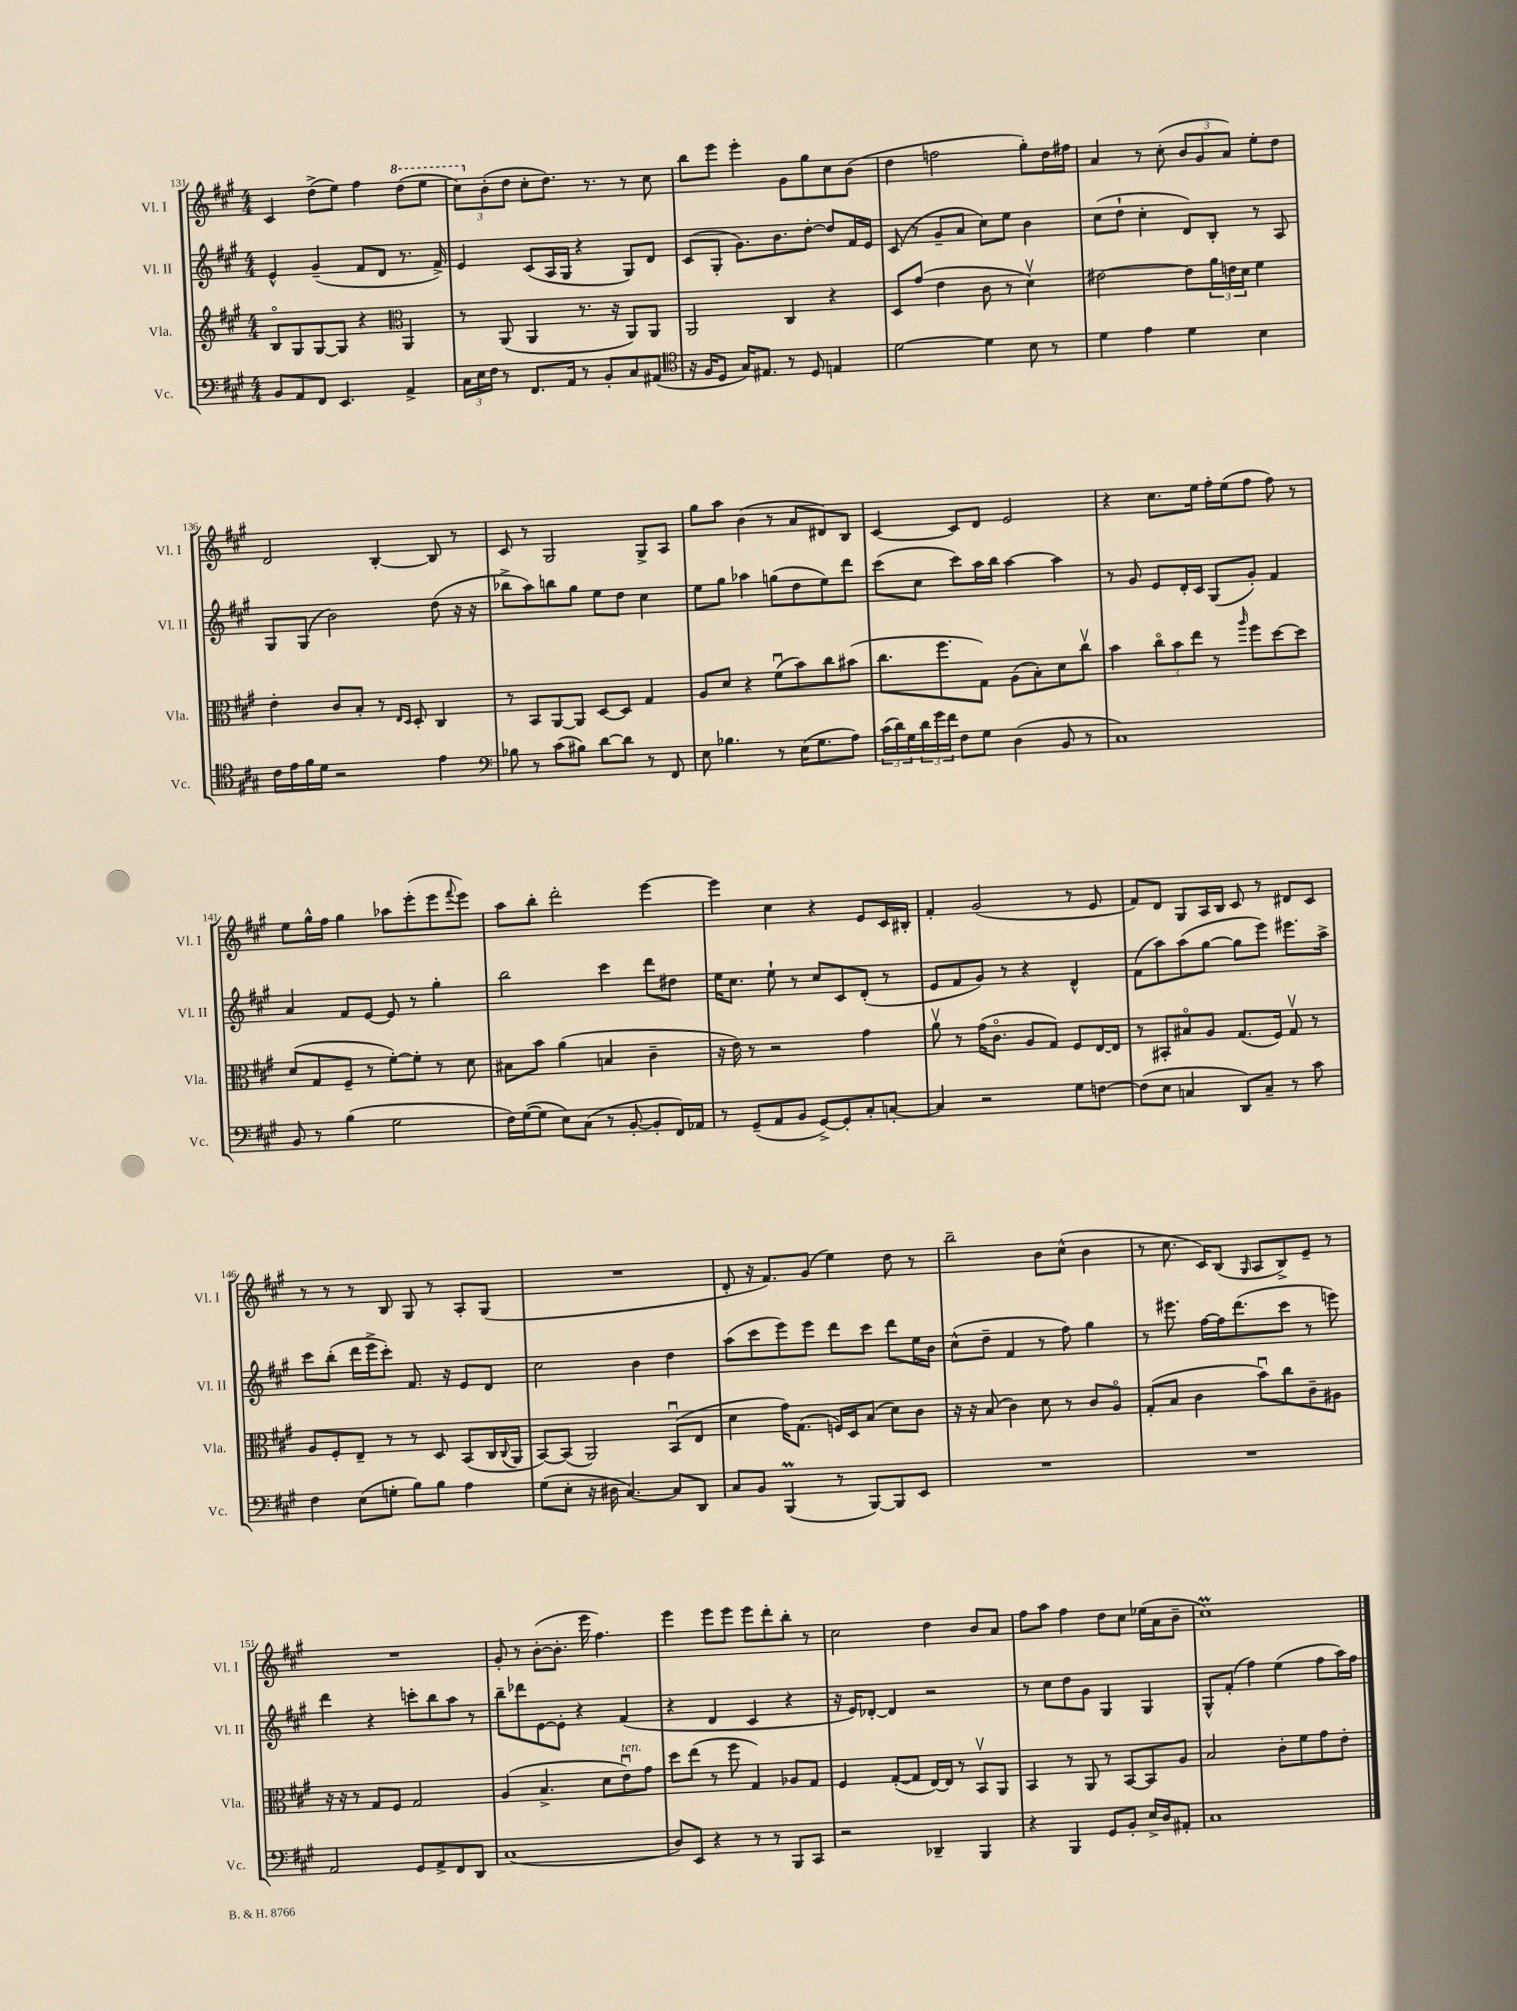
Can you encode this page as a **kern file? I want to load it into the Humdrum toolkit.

**kern	**kern	**kern	**kern
*part4	*part3	*part2	*part1
*staff4	*staff3	*staff2	*staff1
*I"Vc.	*I"Vla.	*I"Vl. II	*I"Vl. I
*I'Vc.	*I'Vla.	*I'Vl. II	*I'Vl. I
*clefF4	*clefG2	*clefG2	*clefG2
*k[f#c#g#]	*k[f#c#g#]	*k[f#c#g#]	*k[f#c#g#]
*M4/4	*M4/4	*M4/4	*M4/4
=131	=131	=131	=131
8BB/L	8B/L	4e^^/	4c#/
8AA/	8G#/	.	.
8FF#/J	[8G#/	(4g#~/	(8dd^\L
4.EE/	8G#/J]	.	8ee\J)
.	4r	8f#/L	4ff#\
.	.	8d/J	.
*	*clefC3	*	*
*	*	*	*8va
4AA^/	4AA/	8.r	(8ddd\L
.	.	.	8eee\J
.	.	16f#^/)	.
=132	=132	=132	=132
24C#\LL	8r	4e/	12ccc#\L)
24E\	.	.	.
*	*	*	*X8va
24F#\JJ	.	.	(12b'\
8r	(8AA/	.	.
.	.	.	12dd\J
8.FF#/L	4AA/	(8c#/L	8cc#'\L
.	.	16A/L	8.dd\J)
16AA/Jk	.	16G#/JJ	.
8r	8.r	4r	.
.	.	.	8.r
8BB'/L	.	.	.
.	16r	.	.
8C#/	8AA/L)	8G#/L)	8r
(8AA#X/J	8AA/J	8d/J	8cc#\
=133	=133	=133	=133
*clefC4	*	*	*
16r	2AA/	(8c#/L	8bb\L
16F#/KL	.	.	.
8D/J	.	8G#'/J	8eee\J
16G#/KL)	.	8.g#\L)	4eee'\
8.E#X/J	.	.	.
.	.	8.b\	.
8r	4C#/	.	8g#\L
8D/	.	[8dd'\J	8gg#\
4En/	4r	8dd/L]	8cc#\
.	.	16f#/L	(8b\J
.	.	16e/JJ	.
=134	=134	=134	=134
[2d\	8D/L	(8c#/	4dd\
.	(8g#/J	8r	.
.	4e\	8g#~/L	2ffn\
.	.	8a/J	.
4d\]	8c#\	8cc#\L)	.
.	8r	8ee\J	.
8B\	4dv\)	4b\	8gg#'\L)
8r	.	.	16dd\L
.	.	.	16ff#X\JJ
=135	=135	=135	=135
4d\	[2e#X\	(8cc#\L	4a/
.	.	8dd`\J	.
4e\	.	4cc#'\	8r
.	.	.	(8cc#'\
4d\	8e#\L]	8d/L)	12b/L
.	.	.	12g#/
.	24a\L	8B'/J	.
.	24en\	.	12a/J)
.	24d\JJ	.	.
4B\	4f#\	8r	8ee'\L
.	.	8A/	8dd\J
!!LO:LB:g=z
=136	=136	=136	=136
16c#\LL	4e'\	8G#/L	2d/
16e\	.	.	.
16f#\	.	(8G#/J	.
16d\JJ	.	.	.
2r	8c#/L	2b\)	.
.	8B'/J	.	.
.	8r	.	[4B'/
.	16qqE/LL	.	.
.	16qqD/JJ	.	.
.	8D'/	.	.
4e\	4C#/	(8dd\	8B/]
.	.	16r	8r
.	.	16r	.
=137	=137	=137	=137
*clefF4	*	*	*
8B-X\	8r	8bb-X^\L	8c#/
8r	8BB/L	8aa\)	8r
(8c#\L	[8AA/	8bbn\	2G#/
8B#X\J)	8AA/J]	8gg#\J	.
[8d\L	[8D/L	8ee\L	.
8d\J]	8D/J]	8dd\J	.
8r	4G#/	4cc#\	8G#^/L
8FF#/	.	.	8A/J
=138	=138	=138	=138
8E\	8A/L	8ee\L	8gg#\L
4.B-X\	8d/J	8gg#\J	8aa\J
.	4r	4aa-X\	(4b\
8r	(8f#u\L	(8ggn\L	8r
(16E\KL	8b\)	8dd\	8a/L
8.G#\	.	.	.
.	8cc#\	8ee\)	8d#X/)
8A\J)	(8b#X\J	8ddd\J	8B/J
=139	=139	=139	=139
(24c#\LL	8.cc#\L	(8ccc#\L	[4c#/
24d\)	.	.	.
24G#\	.	.	.
24d\	.	8cc#\J	.
24g#\	.	.	.
.	8.ff#\	.	.
24f#\JJ	.	.	.
8F#\L	.	8ccc#\L)	8c#/L]
8G#\J	8G#\J)	16aa\L	8d/J
.	.	16bb\JJ	.
(4D\	(8A\L	[4aa\	2e/
.	8B'\)	.	.
8BB/	8d\	4aa\]	.
8r	8cc#v\J	.	.
=140	=140	=140	=140
1C#)	4b\	8r	4r
.	.	8g#/	.
.	12cc#\L	8e/L	8.cc#\L
.	12b\	.	.
.	.	16d'/L	.
.	12ee\J	.	.
.	.	16c#/JJ	16ee\Jk
.	8r	(8G#/L	16ff#'\LL
.	.	.	(16ee\J
.	16qqaa/	.	.
.	8ff#\L	8g#'/J)	8ff#\J
.	[8dd\	4f#/	8ff#\)
.	8dd\J]	.	8r
!!LO:LB:g=z
=141	=141	=141	=141
8BB/	(8d/L	4a/	8ee\L
8r	8G#/	.	16gg#^^\L
.	.	.	16ff#\JJ
(4B\	8F#~/J	8f#/L	4gg#\
.	8r	[8e/J	.
2G#\	[8f#'\L)	8e/]	8aa-X\L
.	8f#'\J]	8r	(8eee'\
.	8r	4gg#'\	8eee\
.	.	.	8qqfff#/
.	8d\	.	8eee\J)
=142	=142	=142	=142
16F#\LL)	8B#X\L	2bb\	8aa\L
([16G#\J	.	.	.
8G#\J]	8b\J	.	8bb'\J
8E\L)	(4a\	.	2ddd'\
(8C#\J	.	.	.
8r	4Bn/	4ccc#\	.
[8BB'/	.	.	.
8BB'/L]	4c#~\	8ddd\L	[4eee\
16FF#/L)	.	8dd#X\J	.
16AA-X/JJ	.	.	.
=143	=143	=143	=143
8r	16r	16ee\KL	4eee\]
.	16e\)	8.cc#\J	.
(8GG#~/L	8r	.	.
8AA/	2r	8ee`\	4cc#\
8BB/J	.	8r	.
[8GG#^/L)	.	8cc#/L	4r
8GG#'/]	.	8c#/	.
8C#'/	4g#\	(8d'/J	8e/L
[8Cn'/J	.	8r	16c#/L
.	.	.	16B#X'/JJ
=144	=144	=144	=144
4C/]	8av\	8e/L	4f#'/
.	8r	8f#/	.
2r	(16g#\KL	8g#/J)	(2g#/
.	8.c#\J	.	.
.	.	8r	.
.	8A/L	4r	.
.	8G#/J)	.	.
8G#\L	8F#/L	4d^^/	8r
[8Fn\J	[16E/L	.	8e/
.	16E/JJ]	.	.
=145	=145	=145	=145
(8F\L]	8r	(8f#\L	8f#/L)
8E\J	8BB#X'/L	8aa\)	8d/J
4Cn/	8B#X/	(8aa\	8G#/L
.	8A/J	[8gg#\J	16A/L
.	.	.	16B/JJ
8DD/L)	(8.G#/L	8gg#\L]	8c#/
8C~/J	.	8eee\J)	8r
.	16F#/Jk)	.	.
8r	8G#v/	8.eee#X\L	8d#X/L
8c#\	8r	.	8c#/J
.	.	16aa^\Jk	.
!!LO:LB:g=z
=146	=146	=146	=146
4F#\	8A/L	8ccc#\L	8r
.	8F#'/	(8bb'\J	8r
(8E\L	8E~/J	16ddd\LL	8r
.	.	16eee^\J	.
8Gn'\J	8r	8ccc#'\J)	8B/
8B\L)	8r	8.f#/	8G#/
8B\J	8D/	.	8r
.	.	16r	.
4A\	(8BB/L	8e/L	8A'/L
.	16C#/L	8d/J	(8G#/J
.	8qqC#/	.	.
.	16AA/JJ	.	.
=147	=147	=147	=147
(8G#\L	[8BB/L)	2cc#\	1r
8E'\J	(8BB/J]	.	.
16r	2AA/)	.	.
16D#X\	.	.	.
[4.C#/)	.	.	.
.	.	4b\	.
8C#/L]	(8BBu/L	4dd\	.
8DD/J	8E/J	.	.
=148	=148	=148	=148
8C#/L	4d\	(8aa\L	8d'/
8BB/J	.	8ccc#\	16r
.	.	.	8.f#/L)
(4BBBM/	16g#\KL)	8eee\)	.
.	(8.G#\J	.	.
.	.	8eee\J	(8g#/J
8r	16Fn/LL)	8ddd\L	4ee\)
.	16D/J	.	.
[8BBB/L)	(8B/J	8ccc#\J	.
8BBB/]	8d\L)	8ddd\L	8dd\
8EE/J	8c#\J	16ee\L	8r
.	.	16b\JJ	.
=149	=149	=149	=149
1r	16r	(8cc#^^\L	2bb~\
.	16r	.	.
.	(8B/	8dd~\J	.
.	4c#\)	4f#/	.
.	8d\	8r	8b\L
.	8r	8ff#\)	(8cc#^^\J
.	8c#/L	4gg#\	4b\
.	8A/J	.	.
=150	=150	=150	=150
1r	(8G#'/L	8r	8r
.	8B/J	8.eee#X\	8.cc#\
.	4c#\	.	.
.	.	[16ff#\LL	16c#/KL)
.	.	16ff#\J]	(8B/J
.	.	(8.ddd\	.
.	.	.	16qqG#/
.	8bu\L)	.	8A/L
.	8cc#\	8ccc#\J	8B^/)
.	8c#~\	8r	8e~/J
.	8A#X\J	8eeen\)	8r
!!LO:LB:g=z
=151	=151	=151	=151
2AA/	16r	4ddd\	1r
.	16r	.	.
.	8r	.	.
.	8G#/L	4r	.
.	8F#/J	.	.
8GG#/L	2G#/	8cccn'\L	.
8AA^/	.	8bb\	.
8FF#/	.	8aa\J	.
8DD/J	.	8r	.
=152	=152	=152	=152
(1C#	(4A/	8bb~\L	8g#'/
.	.	8ddd-X\	8r
.	4.B^/	[8e\	([8b'\L
.	.	8e'\J]	8.b'\J]
.	.	4r	.
.	.	.	16eee\
.	8d\L	.	4.ff#\)
!	!LO:TX:a:i:t=ten.	!	!
.	8eu\)	(4f#/	.
.	8g#\J	.	.
=153	=153	=153	=153
8D/L)	8dd\L	4r	4eee\
8EE/J	(8ee\J	.	.
4r	8r	4d/	8eee\L
.	8ff#\	.	8eee\J
8r	4G#/)	4c#/	8eee\L
8r	.	.	8ddd'\
8BBB/L	8A-X/L	4r	8bb'\J
8CC#/J	8G#/J	.	8r
=154	=154	=154	=154
2r	4F#/	16r	2cc#\
.	.	16e/KL)	.
.	.	[8d-X'/J	.
.	([8G#'/L	4d-/]	.
.	8G#/J]	.	.
4DD-X~/	[16E/LL)	2r	4dd\
.	16E/JJ]	.	.
.	8r	.	.
4BBB/	8BBv/L	.	8b/L
.	8AA/J	.	8a/J
=155	=155	=155	=155
4r	4BB/	8r	8ff#\L
.	.	8cc#\L	8aa\J
4BBB/	8r	8dd\	4ff#\
.	8AA/	8g#\J	.
8GG#/L	8r	4G#/	8dd\L
8BB'/J	[8BB/L	.	8cc#\J
16E^/LL	8BB/]	4G#/	(16ee-X\LL
16D/J	.	.	16a\J
8AA#X'/J	8A/J	.	8b~\J
=156	=156	=156	=156
1C#	2B/	8G#^^/L	1cc#m)
.	.	(8f#'/J	.
.	.	4ff#\)	.
.	8c#'\L	(4ee\	.
.	8f#\	.	.
.	8g#\	8ff#\L	.
.	8e'\J	16aa\L)	.
.	.	16ff#\JJ	.
==	==	==	==
*-	*-	*-	*-
